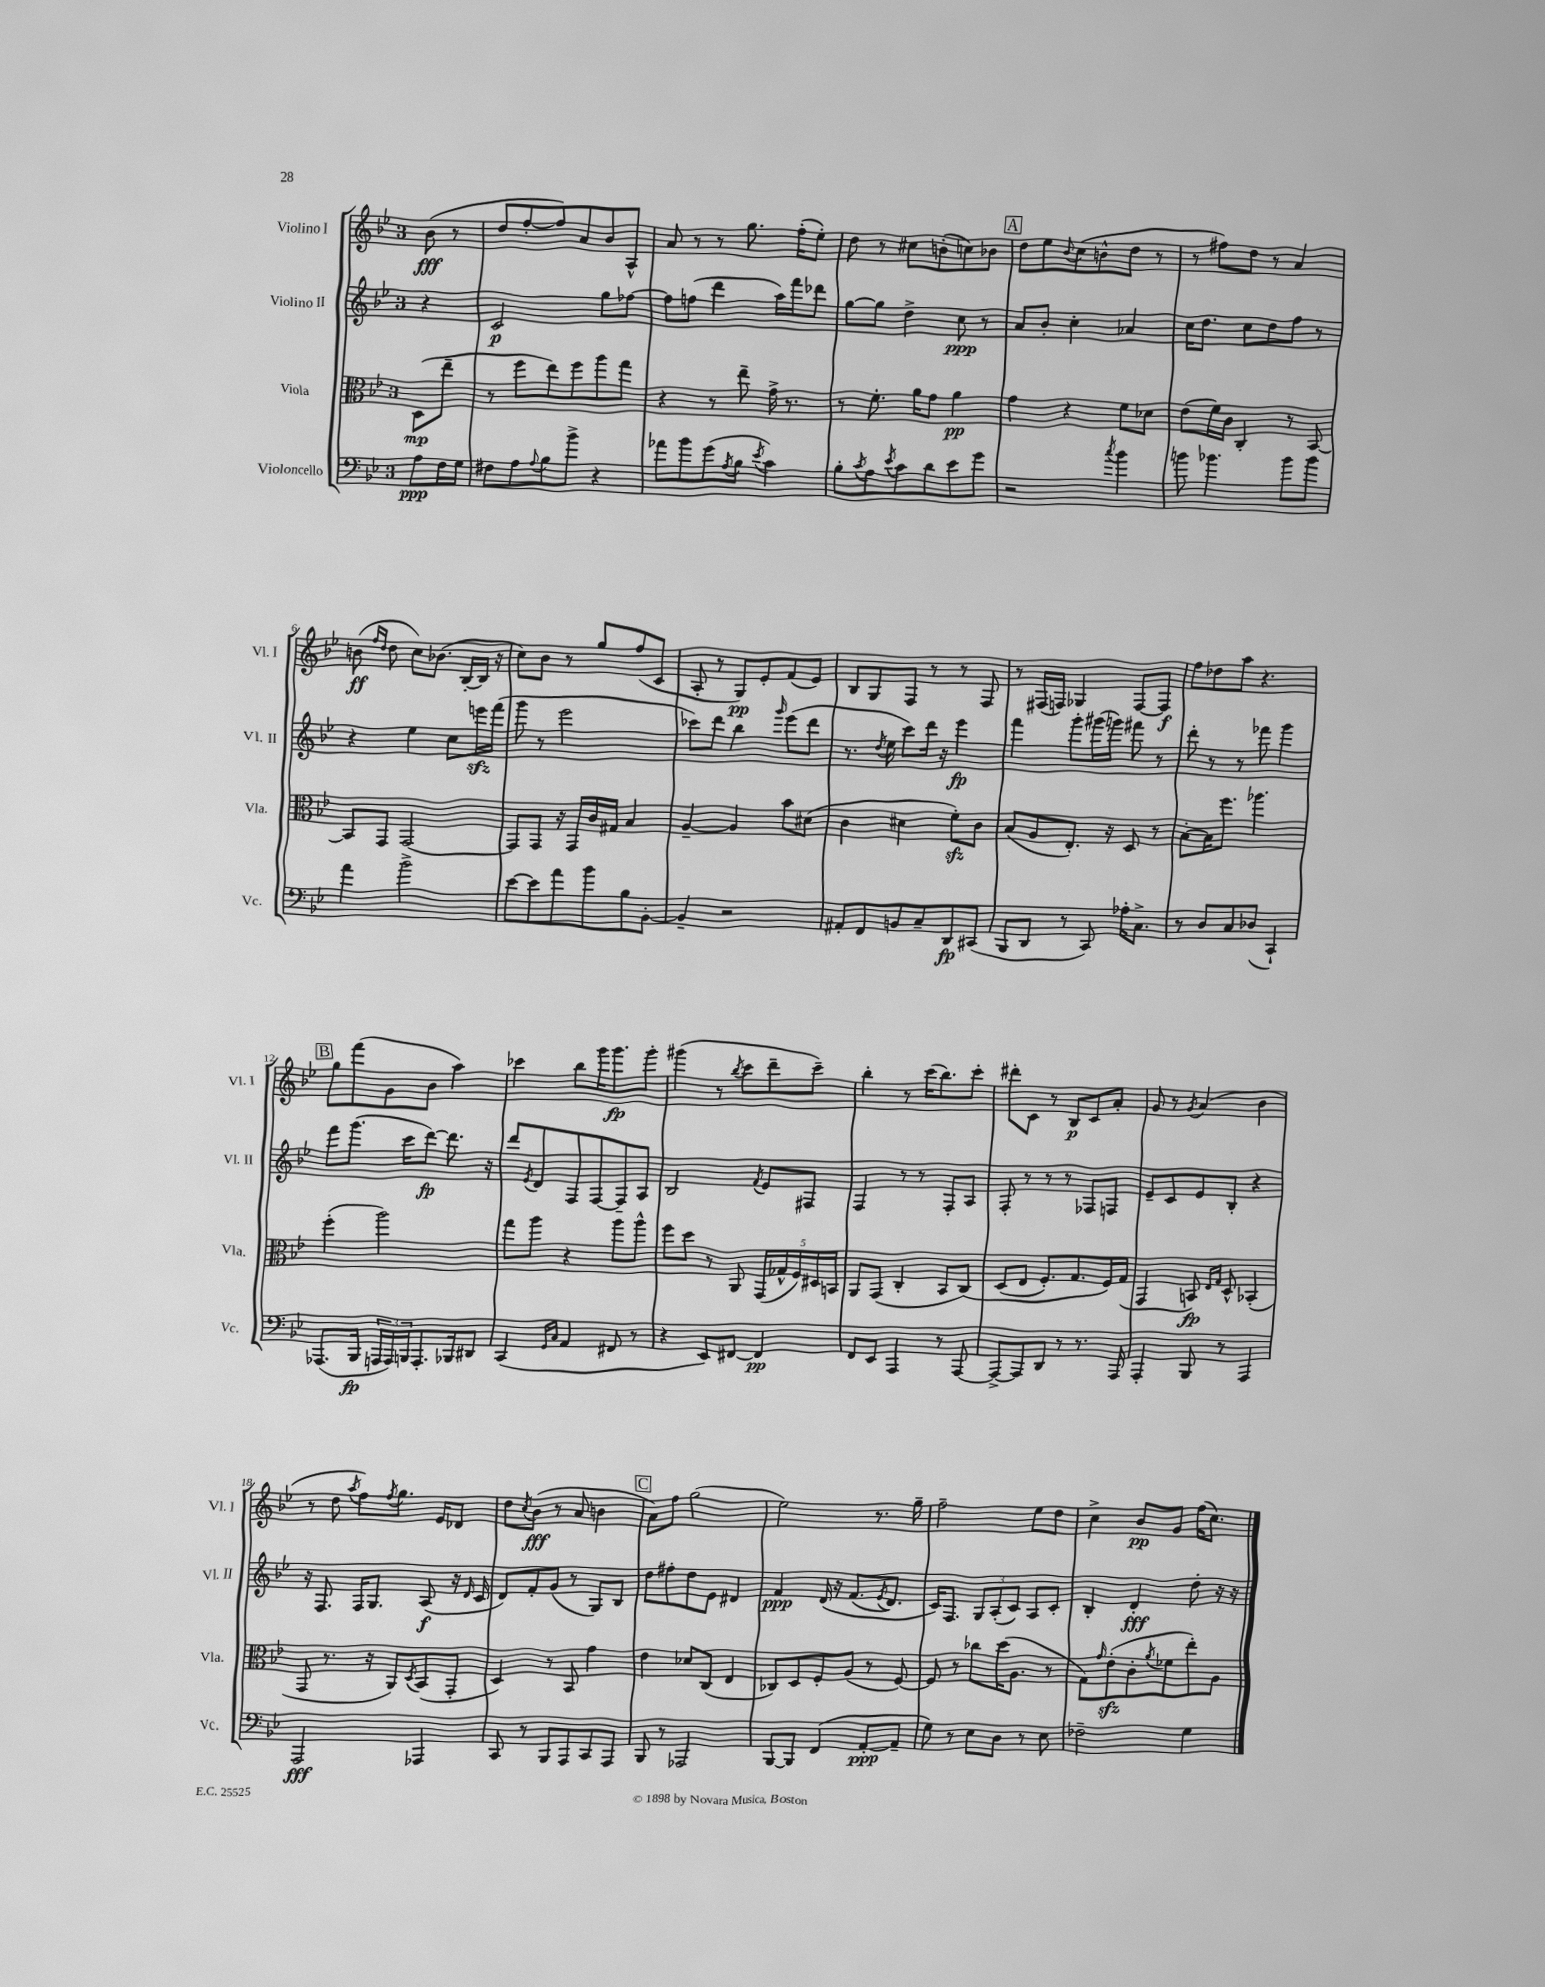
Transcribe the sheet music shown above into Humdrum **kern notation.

**kern	**dynam	**kern	**dynam	**kern	**dynam	**kern	**dynam
*part4	*part4	*part3	*part3	*part2	*part2	*part1	*part1
*staff4	*staff4	*staff3	*staff3	*staff2	*staff2	*staff1	*staff1
*I"Violoncello	*	*I"Viola	*	*I"Violino II	*	*I"Violino I	*
*I'Vc.	*	*I'Vla.	*	*I'Vl. II	*	*I'Vl. I	*
*clefF4	*	*clefC3	*	*clefG2	*	*clefG2	*
*k[b-e-]	*	*k[b-e-]	*	*k[b-e-]	*	*k[b-e-]	*
*M3/4	*	*M3/4	*	*M3/4	*	*M3/4	*
=	=	=	=	=	=	=	=
8A\L	ppp	(8D\L	mp	4r	.	(8b-\	fff
16F\L	.	8ee-~\J	.	.	.	8r	.
16G\JJ	.	.	.	.	.	.	.
=1	=1	=1	=1	=1	=1	=1	=1
8F#X\L	.	8r	.	2c/	p	8dd/L	.
8A\	.	8ff\L	.	.	.	[8ff'/	.
8qqA/	.	.	.	.	.	.	.
8B-\	.	8ee-\)	.	.	.	8ff/])	.
8b-^\J	.	8ff\	.	.	.	8a/	.
4r	.	8aa\	.	8gg\L	.	8b-/	.
.	.	8gg\J	.	[8ff-X\J	.	8A^^/J	.
=2	=2	=2	=2	=2	=2	=2	=2
8a-X\L	.	4r	.	8ff-\L]	.	8a/	.
8b-\	.	.	.	(8ffn\J	.	8r	.
(8g\	.	8r	.	4ddd\	.	8r	.
8qA/	.	.	.	.	.	.	.
8B-\J	.	8ee-~\	.	.	.	8.gg\	.
8qe-/	.	.	.	.	.	.	.
4c\)	.	16g^\	.	16aa\LL)	.	.	.
.	.	8.r	.	16fff\J	.	(16ff'\KL	.
.	.	.	.	8ddd-X\J	.	8ee-'\J)	.
=3	=3	=3	=3	=3	=3	=3	=3
8B-'\L	.	8r	.	[8gg\L	.	8dd\	.
8qc/	.	.	.	.	.	.	.
8A\	.	8.f'\	.	8gg\J]	.	8r	.
8qe-/	.	.	.	.	.	.	.
8c\	.	.	.	4dd^\	.	8cc#X\L	.
.	.	16a\KL	.	.	.	.	.
8d\	.	8g\J	.	.	.	(8bn'\	.
8e-\	.	4a\	pp	8cc\	ppp	8ccn\)	.
8g\J	.	.	.	8r	.	8b-X\J	.
!!LO:REH:place=s1:t=A
=4	=4	=4	=4	=4	=4	=4	=4
2r	.	4g\	.	8a/L	.	8dd\L	.
.	.	.	.	8b-'/J	.	8ee-\	.
.	.	.	.	.	.	8qqb-/	.
.	.	4r	.	4cc'\	.	(8cc\	.
.	.	.	.	.	.	8bn^^\	.
8qcc/	.	.	.	.	.	.	.
4b-\	.	8f\L	.	4a-X/	.	8dd\J	.
.	.	8d-X\J	.	.	.	8r	.
=5	=5	=5	=5	=5	=5	=5	=5
8bn\	.	(8e-\L	.	16cc\KL	.	8r	.
.	.	.	.	8.dd\J	.	.	.
4.b-X\	.	16f\L)	.	.	.	8ff#X\L)	.
.	.	16c\JJ	.	.	.	.	.
.	.	4C'/	.	8cc\L	.	8dd\J	.
.	.	.	.	8dd\	.	8r	.
8b-\L	.	8r	.	8ff\J	.	4a/	.
8b-\J	.	[8BB-/	.	8r	.	.	.
!!LO:LB:g=z
=6	=6	=6	=6	=6	=6	=6	=6
4a\	.	8BB-/L]	.	4r	.	(8bn\	ff
.	.	.	.	.	.	16qqff/LL	.
.	.	.	.	.	.	16qqdd/JJ	.
.	.	8GG/J	.	.	.	8dd\	.
2b-^\	.	[2GG/	.	4ee-\	.	8cc\L)	.
.	.	.	.	.	.	(8.b-X\J	.
.	.	.	.	8cc\L	.	.	.
.	.	.	.	.	.	[16B-'/LL	.
.	.	.	.	16eeenzz\L	.	16B-/JJ]	.
.	.	.	.	(16fff\JJ	.	16r	.
=7	=7	=7	=7	=7	=7	=7	=7
[8e-\L	.	8GG/L]	.	8ggg\	.	8cc\L)	.
8e-\]	.	8GG/J	.	8r	.	8b-\J	.
8a\	.	16r	.	2eee-\	.	8r	.
.	.	16GG/LL	.	.	.	.	.
8b-\	.	16c/	.	.	.	8gg/L	.
.	.	16G#X/JJ	.	.	.	.	.
8B-\	.	4B-/	.	.	.	(8ff/	.
[8BB-'\J	.	.	.	.	.	8c/J	.
=8	=8	=8	=8	=8	=8	=8	=8
4BB-~/]	.	[4A~/	.	8ccc-X\L)	.	8A'/	.
.	.	.	.	8ddd\J	.	8r	.
2r	.	4A/]	.	4bb-\	.	8G/L)	pp
.	.	.	.	.	.	8e-'/	.
.	.	.	.	16qqggg/	.	.	.
.	.	8b-\L	.	(8eee-\L	.	(8f/	.
.	.	(8d#X\J	.	8ddd\J	.	8e-/J)	.
=9	=9	=9	=9	=9	=9	=9	=9
8AA#X'/L	.	4c\	.	8.r	.	8B-/L	.
8FF/	.	.	.	.	.	8G/	.
.	.	.	.	8qdd/	.	.	.
.	.	.	.	16ee-\	.	.	.
8BBn/	.	4d#X\	.	8ccc\L)	.	8F/J	.
8C~/	.	.	.	16ddd\Jk	.	8r	.
.	.	.	.	16r	.	.	.
8DD/	fp	8fzz'\L)	.	4eee-\	fp	8r	.
(8CC#X/J	.	8c\J	.	.	.	8F/	.
=10	=10	=10	=10	=10	=10	=10	=10
8BBB-/L	.	(8B-/L	.	4fff\	.	8r	.
8DD/J	.	8A/	.	.	.	(16F#X/LL	.
.	.	.	.	.	.	16Fn/JJ)	.
8r	.	8.E-'/J)	.	8ggg'\L	.	4G-X/	.
8CC/)	.	.	.	(16ggg#X\L	.	.	.
.	.	16r	.	16gggn\JJ)	.	.	.
16A-X'\KL	.	8D/	.	8fff#X\	.	[8F/L	.
8.C^\J	.	.	.	.	.	.	.
.	.	8r	.	8r	.	8F/J]	f
=11	=11	=11	=11	=11	=11	=11	=11
8r	.	[8B-'\L	.	8ddd'\	.	8ff\L	.
8D/L	.	16B-\K]	.	8r	.	8dd-X\	.
.	.	8.ff\J	.	.	.	.	.
8C/	.	.	.	8r	.	8aa\J	.
(8D-X/J	.	4.aa-X\	.	8fff-X\	.	4.r	.
4CC`/)	.	.	.	4ggg\	.	.	.
!!LO:LB:g=z
!!LO:REH:place=s1:t=B
=12	=12	=12	=12	=12	=12	=12	=12
(8.AAA-X/L	.	(4ff'\	.	8fff\L	.	8gg\L	.
.	.	.	.	(8.ggg\J	.	(8fff\	.
16BBB-/Jk	fp	.	.	.	.	.	.
24AAAn/LL	.	2aa\)	.	.	.	8g\	.
24AAA/)	.	.	.	.	.	.	.
.	.	.	.	16ccc\KL	.	.	.
24BBBn/J	.	.	.	.	.	.	.
8.AAA'/	.	.	.	[8ddd\J)	fp	8b-\J	.
.	.	.	.	8.ddd\]	.	4aa\)	.
16BBB-X/k	.	.	.	.	.	.	.
8DD#X/J	.	.	.	.	.	.	.
.	.	.	.	16r	.	.	.
=13	=13	=13	=13	=13	=13	=13	=13
(4CC/	.	8gg\L	.	8ddd/L	.	4ccc-X\	.
.	.	.	.	8qe-/	.	.	.
.	.	8aa\J	.	8d/	.	.	.
16qqGG/LL	.	.	.	.	.	.	.
16qqC/JJ	.	.	.	.	.	.	.
4AA/	.	4r	.	8F/	.	8bb-\L	.
.	.	.	.	[8F/	.	16ggg\K	.
.	.	.	.	.	.	8.ggg\	fp
8FF#X/	.	8aa\L	.	8F~/]	.	.	.
8r	.	8aa^^\J	.	8A/J	.	8ggg'\J	.
=14	=14	=14	=14	=14	=14	=14	=14
4r	.	8ff\L	.	2B-/	.	(4ggg#X\	.
.	.	8dd\J	.	.	.	.	.
8EE-/L)	.	8r	.	.	.	8r	.
.	.	.	.	.	.	8qbb-/	.
[8FF#X/J	.	8AA/	.	.	.	8ccc\L	.
.	.	.	.	8qf/	.	.	.
4FF#/]	pp	(20GG/LL	.	8e-/L	.	8ddd~\	.
.	.	20G-X^^/	.	.	.	.	.
.	.	20F/)	.	.	.	.	.
.	.	.	.	8F#X/J	.	8ccc~\J)	.
.	.	20D#X/	.	.	.	.	.
.	.	20BBn/JJ	.	.	.	.	.
=15	=15	=15	=15	=15	=15	=15	=15
8FF/L	.	8AA/L	.	4F/	.	4bb-'\	.
8EE-/J	.	(8GG/J	.	.	.	.	.
4AAA/	.	4C'/	.	8r	.	8r	.
.	.	.	.	8r	.	(16ccc\KL	.
.	.	.	.	.	.	8.bb-\)	.
8r	.	8BB-/L	.	8F'/L	.	.	.
[8AAA/	.	(8C/J)	.	8A/J	.	8ccc'\J	.
=16	=16	=16	=16	=16	=16	=16	=16
8AAA^/L_	.	(8D/L	.	8F'/	.	8ddd#X'\L	.
8AAA/]	.	8E-/J	.	8r	.	8c\J	.
8DD/J	.	8.F'/L)	.	8r	.	8r	.
8r	.	.	.	8r	.	8B-/L	p
.	.	8.G/	.	.	.	.	.
8.r	.	.	.	8F-X/L	.	8c/	.
.	.	16F/L)	.	8Fn/J	.	8a'/J	.
16AAA/	.	(16G/JJ	.	.	.	.	.
=17	=17	=17	=17	=17	=17	=17	=17
4AAA'/	.	4GG/	.	8e-~/L	.	8g/	.
.	.	.	.	8c/	.	8r	.
.	.	.	.	.	.	8qg/	.
8BBB-/	.	8BBn/)	fp	8e-/	.	(4a/	.
.	.	16qqE-/LL	.	.	.	.	.
.	.	16qqG/JJ	.	.	.	.	.
8r	.	8D^^/	.	8B-'/J	.	.	.
4AAA/	.	(4BB-X'/	.	4r	.	4b-\	.
!!LO:LB:g=z
=18	=18	=18	=18	=18	=18	=18	=18
2AAA/	fff	8GG/	.	16r	.	8r	.
.	.	.	.	8.F/	.	.	.
.	.	8.r	.	.	.	8dd\	.
.	.	.	.	.	.	8qaa/	.
.	.	.	.	16F/KL	.	8ff\L)	.
.	.	16r	.	8.G/J	.	.	.
.	.	.	.	.	.	8qff/	.
.	.	8AA/L)	.	.	.	8.gg\J	.
.	.	8qD/	.	.	.	.	.
4AAA-X/	.	(8BB-/	.	(8A/	f	.	.
.	.	.	.	.	.	16e-/KL	.
.	.	8GG'/J	.	16r	.	8d-X/J	.
.	.	.	.	16qqd/	.	.	.
.	.	.	.	16c/	.	.	.
=19	=19	=19	=19	=19	=19	=19	=19
8CC/	.	4D/)	.	8d/L)	.	8dd\L	.
.	.	.	.	.	.	8qcc/	.
8r	.	.	.	8f'/	.	(8b-\J	fff
8BBB-/L	.	8r	.	(8g/J	.	8r	.
8AAA/	.	8BB-/	.	8r	.	8a/	.
8CC/	.	4g\	.	8G/L)	.	4bn\	.
8AAA/J	.	.	.	8B-/J	.	.	.
!!LO:REH:place=s1:t=C
=20	=20	=20	=20	=20	=20	=20	=20
8BBB-/	.	4e-\	.	8dd\L	.	8a\L)	.
8r	.	.	.	8ff#X'\	.	8ff\J	.
2AAA-X/	.	8d-X/L	.	8dd\	.	(2gg\	.
.	.	(8C/J	.	8e-\J	.	.	.
.	.	4E-/	.	4d#X/	.	.	.
=21	=21	=21	=21	=21	=21	=21	=21
[8BBB-/L	.	8C-X/L)	.	4f/	ppp	2ee-\)	.
8BBB-/J]	.	8D/	.	.	.	.	.
(4FF/	.	8F'/	.	(16d/	.	.	.
.	.	.	.	16r	.	.	.
.	.	(8A/J	.	(8.f/L	.	.	.
[8AA'/L	ppp	8r	.	.	.	8.r	.
.	.	.	.	8qe-/	.	.	.
.	.	.	.	8.d/J)	.	.	.
8AA~/J]	.	[8F/)	.	.	.	.	.
.	.	.	.	.	.	16gg~\	.
=22	=22	=22	=22	=22	=22	=22	=22
8G\)	.	8F/]	.	16c/KL)	.	2ff~\	.
.	.	.	.	8.F/J	.	.	.
8r	.	8r	.	.	.	.	.
8E-\L	.	8cc-X\L	.	12G/L	.	.	.
.	.	.	.	(12A'/	.	.	.
8D\J	.	(16dd\K	.	.	.	.	.
.	.	.	.	12c/J)	.	.	.
.	.	8.A\J	.	.	.	.	.
8r	.	.	.	8A/L	.	8ee-\L	.
8E-\	.	8r	.	8c'/J	.	8dd\J	.
=23	=23	=23	=23	=23	=23	=23	=23
2F-X~\	.	8G\L)	.	4B-'/	.	4cc^\	.
.	.	16qqg/	.	.	.	.	.
.	.	(8e-zz'\	.	.	.	.	.
.	.	8c'\	.	4d'/	fff	8b-/L	pp
.	.	8qa/	.	.	.	.	.
.	.	8f-X\	.	.	.	8g/J	.
4G\	.	8ee-'\)	.	8dd'\	.	(16ff\KL	.
.	.	.	.	.	.	8.cc\J)	.
.	.	8A\J	.	16r	.	.	.
.	.	.	.	16r	.	.	.
==	==	==	==	==	==	==	==
*-	*-	*-	*-	*-	*-	*-	*-
